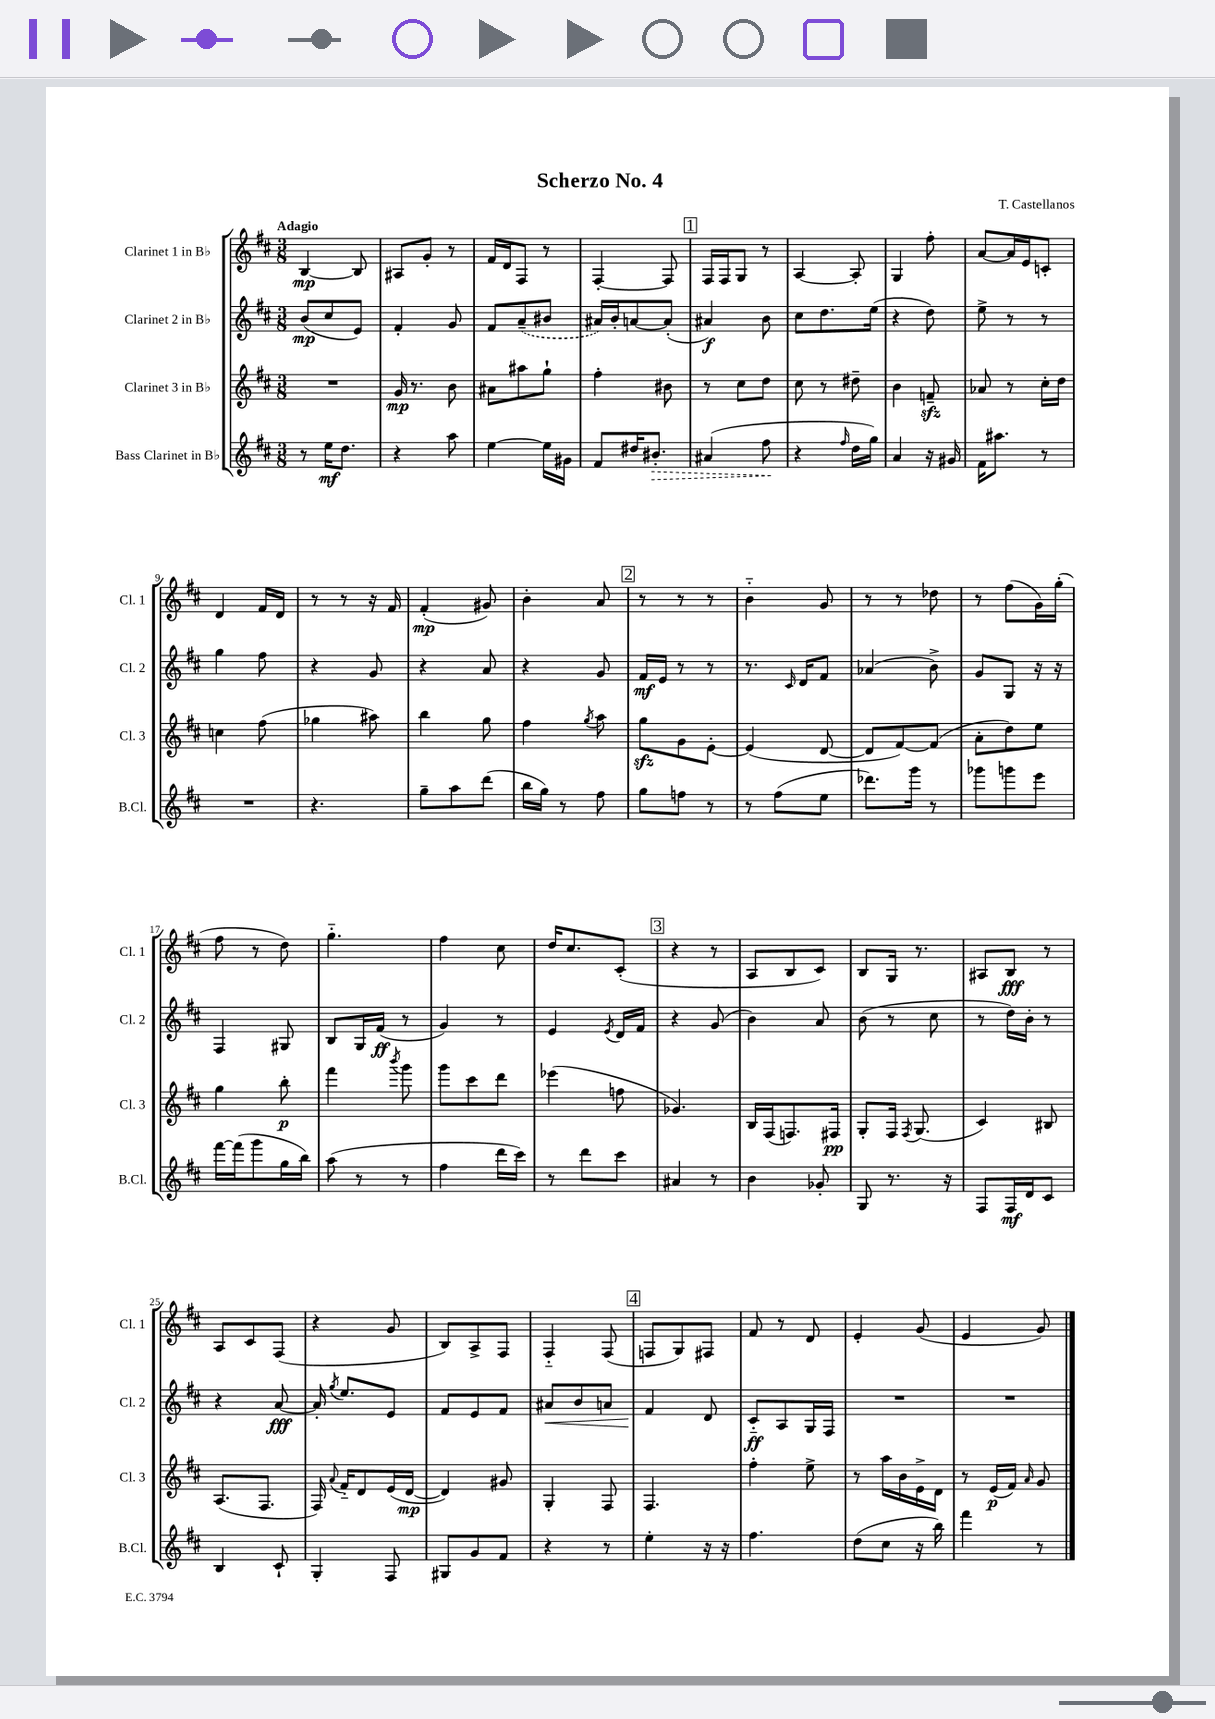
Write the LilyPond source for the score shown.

\header { title = "Scherzo No. 4" composer = "T. Castellanos" }
<<
\new StaffGroup <<
\new Staff = "s0" \with { instrumentName = "Clarinet 1 in Bb" shortInstrumentName = "Cl. 1" } {
    \clef treble \key d \major \numericTimeSignature \time 3/8 \tempo "Adagio"
    \autoBeamOff b4~\mp b8 |
    ais8[ g'8]-. r8 |
    fis'16[ d'16 fis8] r8 |
    fis4~-. fis8 |
    \mark \markup { \box "1" } fis16[ fis16 g8] r8 |
    a4~ a8-. |
    g4 fis''8-. |
    a'8[~ a'16 e'16 c'8]-. |
    d'4 fis'16[ d'16] |
    r8 r8 r16 fis'16 |
    fis'4-.\mp( gis'8) |
    b'4-. a'8 |
    \mark \markup { \box "2" } r8 r8 r8 |
    b'4-_ g'8 |
    r8 r8 des''8 |
    r8 fis''8[( g'16) g''16]-.( |
    fis''8 r8 d''8) |
    g''4.-_ |
    fis''4 cis''8 |
    d''16[ cis''8. cis'8]-.( |
    \mark \markup { \box "3" } r4 r8 |
    a8[ b8 cis'8]) |
    b8[ g16] r8. |
    ais8[ b8]\fff r8 |
    a8[ cis'8 fis8]( |
    r4 g'8 |
    b8[) a8-> fis8] |
    fis4-_ fis8( |
    \mark \markup { \box "4" } f8[ g8) fis8] |
    fis'8 r8 d'8 |
    e'4-. g'8( |
    e'4 g'8) \bar "|." |
}
\new Staff = "s1" \with { instrumentName = "Clarinet 2 in Bb" shortInstrumentName = "Cl. 2" } {
    \clef treble \key d \major \numericTimeSignature \time 3/8
    \autoBeamOff b'8[\mp( cis''8 e'8]) |
    fis'4-. g'8 |
    fis'8[ \once \slurDashed a'8--( bis'8] |
    ais'16[) b'16-. a'8~ a'8]-.( |
    \mark \markup { \box "1" } ais'4\f) b'8 |
    cis''8[ d''8. e''16]( |
    r4 d''8) |
    e''8-> r8 r8 |
    g''4 fis''8 |
    r4 g'8 |
    r4 a'8 |
    r4 g'8 |
    \mark \markup { \box "2" } fis'16[\mf e'16] r8 r8 |
    r8. \grace { cis'16 } d'16[ fis'8] |
    aes'4( b'8->) |
    g'8[ g8] r16 r16 |
    fis4 gis8 |
    b8[ g16 fis'16]\ff( r8 |
    g'4) r8 |
    e'4 \acciaccatura { e'8 } d'16[ fis'16] |
    \mark \markup { \box "3" } r4 g'8( |
    b'4) a'8 |
    b'8( r8 cis''8 |
    r8 d''16[) b'16]-. r8 |
    r4 a'8~\fff |
    a'16-. \acciaccatura { g''8 } e''8.[ e'8] |
    fis'8[ e'8 fis'8] |
    ais'8[\< b'8 a'8] |
    \mark \markup { \box "4" } fis'4\! d'8 |
    cis'8[-_\ff a8 g16 fis16] |
    R4. |
    R4. \bar "|." |
}
\new Staff = "s2" \with { instrumentName = "Clarinet 3 in Bb" shortInstrumentName = "Cl. 3" } {
    \clef treble \key d \major \numericTimeSignature \time 3/8
    \autoBeamOff R4. |
    g'16\mp r8. b'8 |
    ais'8[ ais''8 g''8]-! |
    fis''4-. bis'8 |
    \mark \markup { \box "1" } r8 cis''8[ d''8] |
    cis''8 r8 dis''8-- |
    b'4 f'8--\sfz |
    aes'8 r8 cis''16[-. d''16] |
    c''4 fis''8( |
    ges''4 ais''8) |
    b''4 g''8 |
    fis''4 \acciaccatura { g''8 } a''8 |
    \mark \markup { \box "2" } g''8[\sfz g'8 e'8]~-. |
    e'4( d'8~ |
    d'8[ fis'8~) fis'8]( |
    a'8[-. d''8) e''8] |
    g''4 b''8-.\p |
    fis'''4 \acciaccatura { b'''8 } g'''8 |
    g'''8[ cis'''8 d'''8] |
    ees'''4( f''8 |
    \mark \markup { \box "3" } ges'4.) |
    b16[ fis16( f8.) fis16]\pp |
    g8[-. fis16] \acciaccatura { fis8 } g8.( |
    cis'4) bis8 |
    a8.[( fis8.] |
    fis16) \appoggiatura { a'8 } fis'16[-_ d'8 e'16( d'16]~\mp |
    d'4) gis'8 |
    g4-. fis8 |
    \mark \markup { \box "4" } fis4. |
    fis''4-. e''8-> |
    r8 a''16[ b'16 e'16-> d'16] |
    r8 e'16[\p( fis'16]) \grace { a'16 } g'8 \bar "|." |
}
\new Staff = "s3" \with { instrumentName = "Bass Clarinet in Bb" shortInstrumentName = "B.Cl." } {
    \clef treble \key d \major \numericTimeSignature \time 3/8
    \autoBeamOff r8 e''16[\mf d''8.] |
    r4 a''8 |
    e''4~ e''16[ gis'16] |
    fis'8[ dis''16 \once \override Hairpin.style = #'dashed-line bis'8.]-.\> |
    \mark \markup { \box "1" } ais'4( fis''8\! |
    r4 \grace { fis''16 } d''16[ g''16]) |
    a'4 r16 gis'16 |
    fis'16[ ais''8.] r8 |
    R4. |
    r4. |
    g''8[-- a''8 d'''8]( |
    b''16[ g''16]) r8 fis''8 |
    \mark \markup { \box "2" } g''8[ f''8] r8 |
    r8 fis''8[( e''8] |
    des'''8.[) g'''16] r8 |
    ges'''8[ g'''8 e'''8] |
    fis'''16[~ fis'''16( g'''8 g''16 b''16]) |
    a''8( r8 r8 |
    fis''4 d'''16[ cis'''16]) |
    r8 d'''8[ cis'''8] |
    \mark \markup { \box "3" } ais'4 r8 |
    b'4 ges'8-. |
    g8 r8. r16 |
    fis8[ fis16\mf d'16 cis'8] |
    b4 cis'8-! |
    g4-. fis8 |
    gis8[ g'8 fis'8] |
    r4 r8 |
    \mark \markup { \box "4" } e''4-. r16 r16 |
    fis''4. |
    d''8[( cis''8] r16 b''16) |
    fis'''4 r8 \bar "|." |
}
>>
>>
